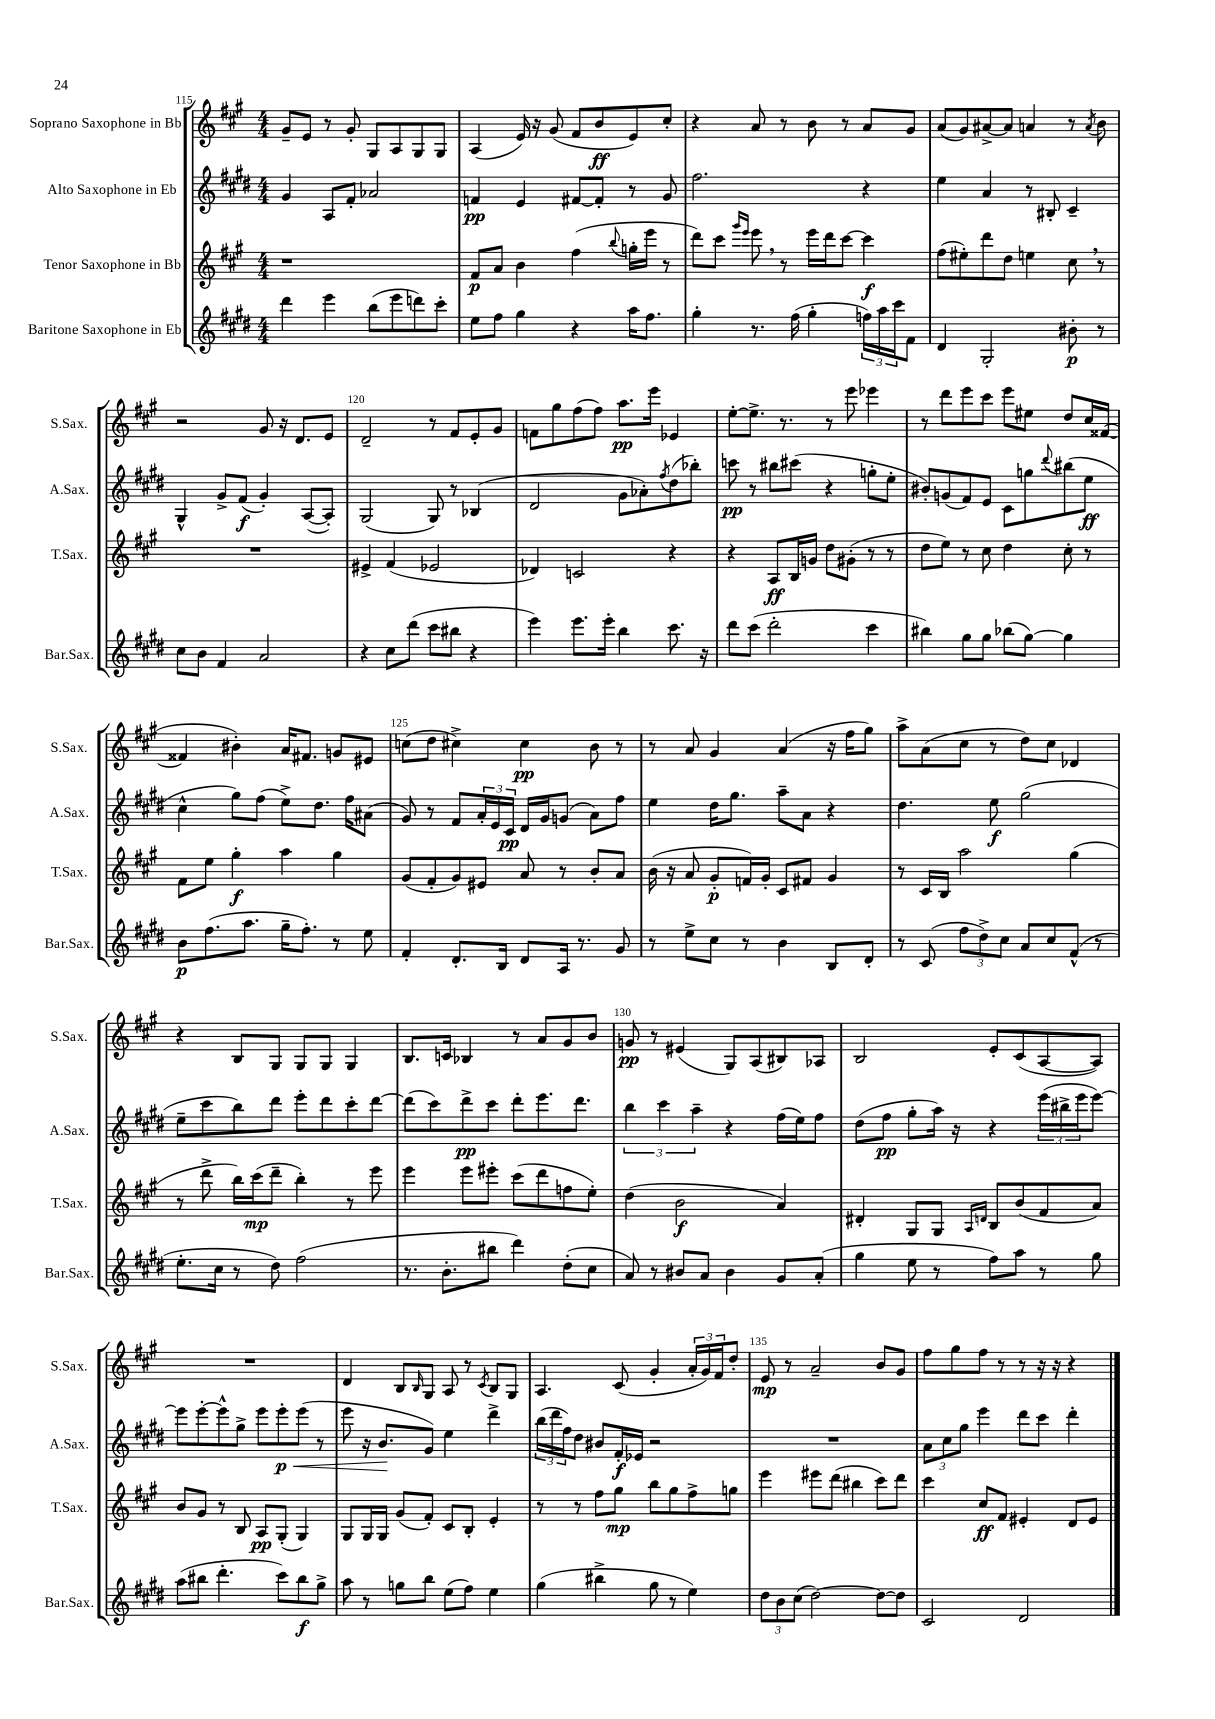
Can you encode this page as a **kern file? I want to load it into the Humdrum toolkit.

**kern	**kern	**kern	**kern
*staff4	*staff3	*staff2	*staff1
*clefG2	*clefG2	*clefG2	*clefG2
*k[f#c#g#d#]	*k[f#c#g#]	*k[f#c#g#d#]	*k[f#c#g#]
*M4/4	*M4/4	*M4/4	*M4/4
4ddd#	1r	4g#	8g#~
.	.	.	8e
4eee	.	8A	8r
.	.	8f#'	8g#'
(8bb	.	2a-	8G#
8eee	.	.	8A
8ddd)	.	.	8G#
8ccc#'	.	.	8G#
=	=	=	=
8ee	8f#	4f	(4A
8ff#	8a	.	.
4gg#	4b	4e	16e)
.	.	.	16r
.	.	.	(8g#
4r	(4ff#	[8f#	8f#
.	.	8f#']	8b
.	8qqbb	.	.
16aa	16gg'	8r	8e)
8.ff#	16eee	.	.
.	8r	8g#	8cc#'
=	=	=	=
4gg#'	8ddd)	2.ff#	4r
.	8ccc#	.	.
.	16qqggg#	.	.
.	16qqeee	.	.
8.r	8eee	.	8a
.	8r	.	8r
(16ff#	.	.	.
4gg#'	16eee	.	8b
.	16ddd	.	.
.	[8ccc#	.	8r
24ff)	4ccc#]	4r	8a
24aa	.	.	.
24ccc#	.	.	.
8f#	.	.	8g#
=	=	=	=
4d#	(8ff#	4ee	(8a
.	8ee#')	.	8g#)
2G#'	8ddd	4a	[8a#^
.	8dd	.	8a#]
.	4ee	8r	4a
.	.	8B#'	.
8b#'	8cc#	4c#~	8r
.	.	.	8qa
8r	8r	.	8b
=	=	=	=
8cc#	1r	4G#^^	2r
8b	.	.	.
4f#	.	8g#^	.
.	.	(8f#	.
2a	.	4g#')	8g#
.	.	.	16r
.	.	.	8.d
.	.	([8A	.
.	.	8A'])	8e
=	=	=	=
4r	4e#^	(2G#	2d~
8cc#	(4f#	.	.
(8ddd#	.	.	.
8ccc#	2e-	8G#)	8r
8bb#	.	8r	8f#
4r	.	(4B-	8e'
.	.	.	8g#
=	=	=	=
4eee)	4d-)	2d#	8f
.	.	.	8gg#
8.eee	2c	.	(8ff#
.	.	.	8ff#)
16eee'	.	.	.
4bb	.	8g#	8.aa
.	.	8a-')	.
.	.	.	16eee
.	.	8qff#	.
8.ccc#	4r	(8dd#	4e-
.	.	8bb-')	.
16r	.	.	.
=	=	=	=
8ddd#	4r	8ccc	[8ee'
(8ccc#	.	8r	8.ee^]
2ddd#'	8A	8bb#	.
.	.	.	8.r
.	16B	(8ccc#	.
.	16g	.	.
.	8dd	4r	8r
.	(8g#'	.	8eee
4ccc#	8r	8gg'	4eee-
.	8r	8ee'	.
=	=	=	=
4bb#)	8dd	8b#')	8r
.	8ee)	(8g	8ddd
8gg#	8r	8f#)	8eee
8gg#	8cc#	8e	8ccc#
(8bb-	4dd	8c#	8eee
[8gg#)	.	8gg	8ee#
.	.	8qqddd#	.
4gg#]	8cc#'	(8bb#	8dd
.	8r	8ee	16cc#
.	.	.	([16f##
=	=	=	=
8b	8f#	4cc#^^	4f##]
(8.ff#	8ee	.	.
.	4gg#'	8gg#)	4b#')
8.aa	.	.	.
.	.	(8ff#	.
16gg#~	4aa	8ee^)	16a
8.ff#')	.	.	8.f#
.	.	8.dd#	.
8r	4gg#	.	8g
.	.	16ff#	.
8ee	.	(8a#	8e#
=	=	=	=
4f#'	(8g#	8g#)	(8cc
.	8f#'	8r	8dd
8.d#'	8g#)	8f#	4cc#^)
.	8e#	24a'	.
.	.	24e	.
16B	.	.	.
.	.	24c#	.
8d#	8a	16d#	4cc#
.	.	16g#	.
16A	8r	(8g	.
8.r	.	.	.
.	8b'	8a)	8b
8g#	8a	8ff#	8r
=	=	=	=
8r	(16b	4ee	8r
.	16r	.	.
8ee^	8a	.	8a
8cc#	8g#'	16dd#	4g#
.	.	8.gg#	.
8r	16f)	.	.
.	16g#'	.	.
4b	8c#	8aa~	(4a
.	8f#	8a	.
8B	4g#	4r	16r
.	.	.	16ff#
8d#'	.	.	8gg#)
=	=	=	=
8r	8r	4.dd#	8aa^
(8c#	16c#	.	(8a
.	16B	.	.
12ff#	2aa	.	8cc#
12dd#^)	.	.	.
.	.	8ee	8r
12cc#	.	.	.
8a	.	(2gg#	8dd)
8cc#	.	.	8cc#
(8f#^^	(4gg#	.	4d-
8r	.	.	.
=	=	=	=
8.ee'	8r	8ee~	4r
.	8ddd^	8ccc#	.
16cc#	.	.	.
8r	16bb)	8bb)	8B
.	(16ccc#	.	.
8dd#)	8ddd~	8ddd#	8G#
(2ff#	4bb')	8eee'	8G#
.	.	8ddd#	8G#
.	8r	8ccc#'	4G#
.	8eee	[8ddd#	.
=	=	=	=
8.r	4eee	(8ddd#]	8.B
.	.	8ccc#)	.
8.b'	.	.	16c
.	8eee	8ddd#^	4B-
8bb#	8eee#'	8ccc#	.
4ddd#)	(8ccc#	8ddd#'	8r
.	8ddd	8.eee	8a
(8dd#'	8ff	.	8g#
.	.	8.ddd#	.
8cc#	8ee')	.	8b
=	=	=	=
8a)	(4dd	6bb	8g
8r	.	.	8r
.	.	6ccc#	.
8b#	2b	.	(4e#
.	.	6aa~	.
8a	.	.	.
4b#	.	4r	8G#)
.	.	.	(8A
8g#	4a)	(16ff#	8B#)
.	.	16ee)	.
(8a'	.	8ff#	8A-
=	=	=	=
4gg#	4d#'	(8dd#	2B
.	.	8ff#	.
8ee	8G#	8gg#'	.
8r	8G#	16aa)	.
.	.	16r	.
.	16qqA	.	.
.	16qqd	.	.
8ff#)	8B	4r	8e'
8aa	(8b	.	(8c#
8r	8f#	(24eee	[8A
.	.	24bb#^	.
.	.	24eee	.
8gg#	8a)	[8eee)	8A])
=	=	=	=
(8aa	8b	8eee]	1r
8bb#	8g#	[8eee'	.
4.ddd#'	8r	8eee^^]	.
.	8B	8gg#^	.
.	8A	8eee	.
8ccc#)	(8G#'	8eee'	.
8bb#	4G#)	(8eee	.
8gg#^	.	8r	.
=	=	=	=
8aa	8G#	8eee	4d
8r	16G#	16r	.
.	16G#	8.b	.
8gg	(8g#	.	8B
.	.	.	16qqB
8bb	8f#')	8g#)	8G#
(8ee	8c#	4ee	8A
8ff#)	8B'	.	8r
.	.	.	8qc#
4ee	4e'	4ddd#^	8B
.	.	.	8G#
=	=	=	=
(4gg#	8r	(24bb	4.A
.	.	24ddd#	.
.	.	24ff#)	.
.	8r	8dd#	.
4bb#^	8ff#	8b#	.
.	8gg#	16f#'	(8c#
.	.	16e-	.
8gg#	8bb	2r	4g#'
8r	8gg#	.	.
4ee)	8ff#^	.	24a'
.	.	.	24g#)
.	.	.	24f#
.	8gg	.	8dd'
=	=	=	=
12dd#	4eee	1r	8e
12b	.	.	.
.	.	.	8r
(12cc#	.	.	.
[2dd#)	8eee#	.	2a~
.	(8ddd	.	.
.	4bb#	.	.
8dd#_	8ccc#)	.	8b
8dd#]	8ddd	.	8g#
=	=	=	=
2c#	4ccc#	12a	8ff#
.	.	12cc#	.
.	.	.	8gg#
.	.	12gg#	.
.	8cc#	4eee	8ff#
.	8f#	.	8r
2d#	4e#'	8ddd#	8r
.	.	8ccc#	16r
.	.	.	16r
.	8d	4ddd#'	4r
.	8e#	.	.
==	==	==	==
*-	*-	*-	*-
